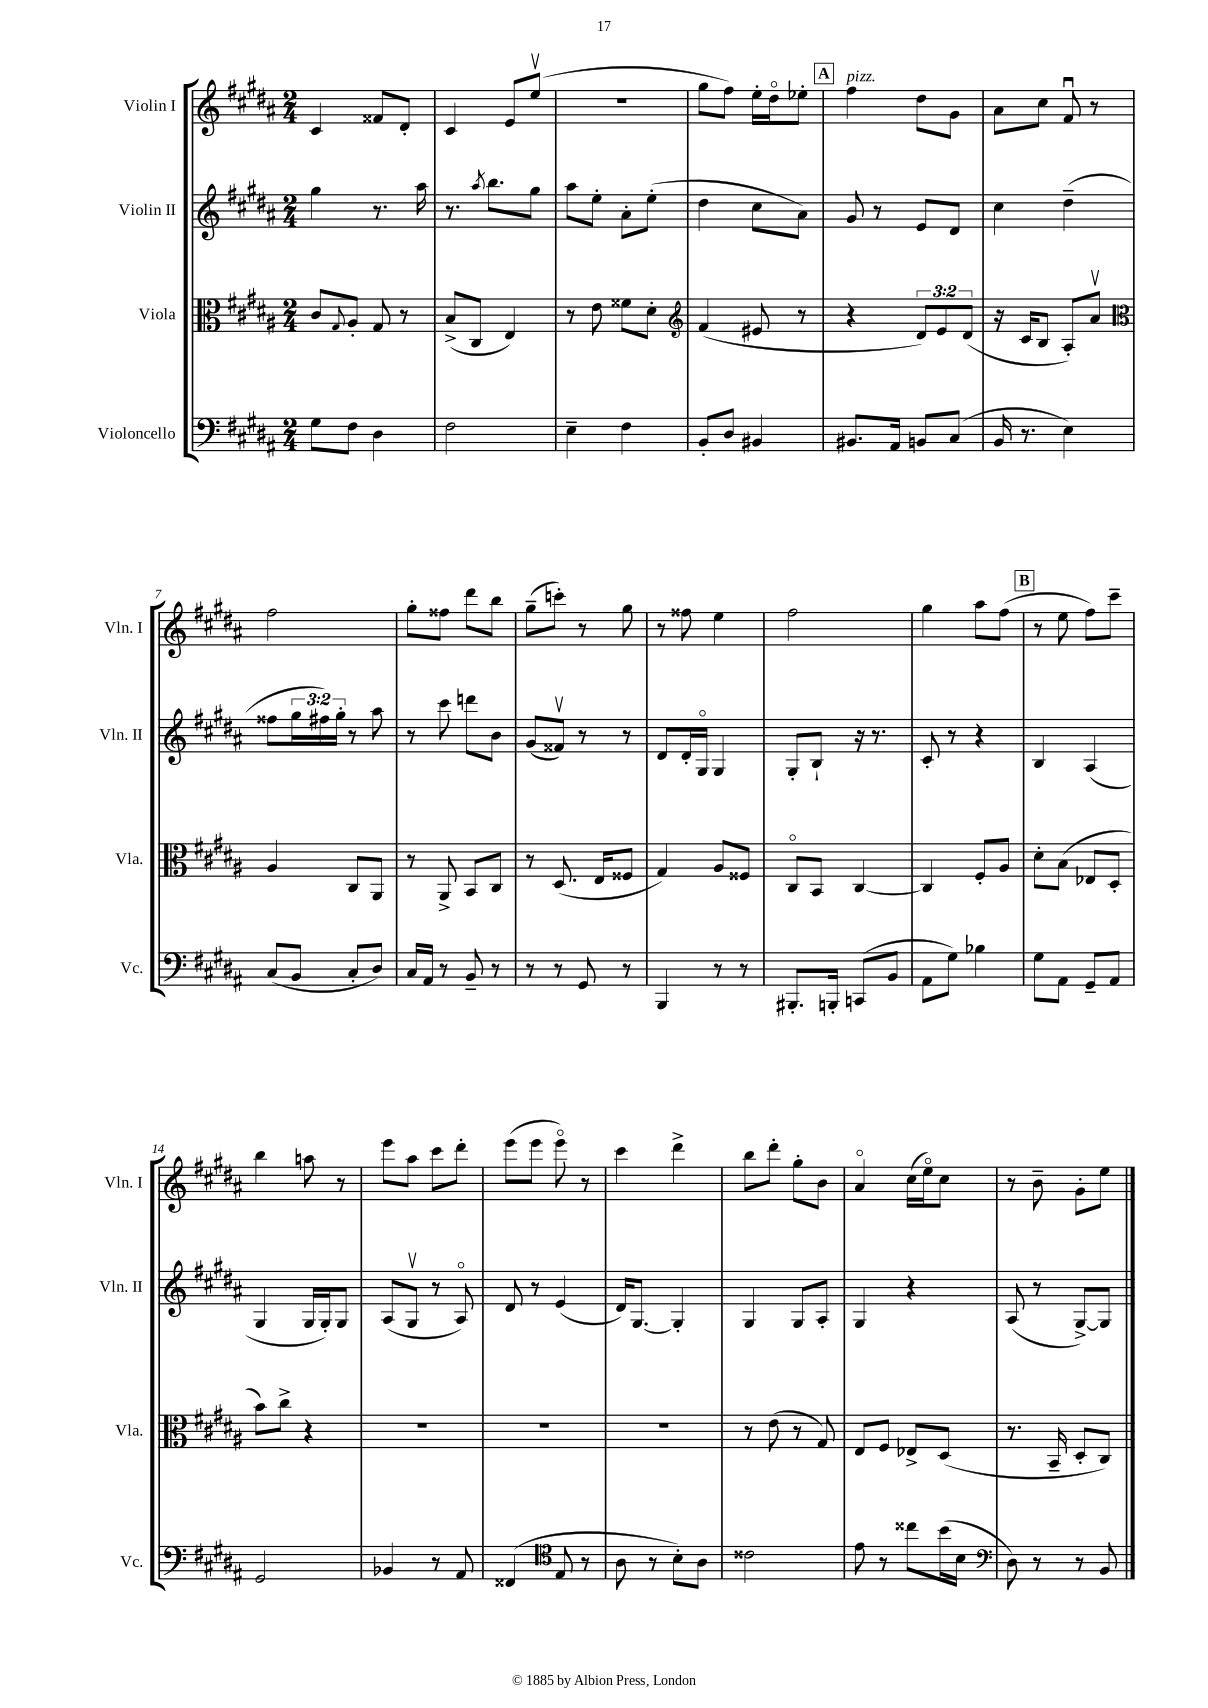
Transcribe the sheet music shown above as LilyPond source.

<<
\new StaffGroup <<
\new Staff = "s0" \with { instrumentName = "Violin I" shortInstrumentName = "Vln. I" } {
    \clef treble \key b \major \numericTimeSignature \time 2/4
    cis'4 fisis'8 dis'8-. |
    cis'4 e'8 e''8\upbow( |
    R2 |
    gis''8 fis''8) e''16-. dis''16\flageolet ees''8-. |
    \mark \markup { \box "A" } fis''4^\markup { \italic "pizz." } dis''8 gis'8 |
    ais'8 cis''8 fis'8\downbow r8 |
    fis''2 |
    gis''8-. fisis''8 dis'''8 b''8 |
    gis''8--( c'''8-.) r8 gis''8 |
    r8 fisis''8 e''4 |
    fis''2 |
    gis''4 ais''8 fis''8( |
    \mark \markup { \box "B" } r8 e''8 fis''8) cis'''8-- |
    b''4 a''8 r8 |
    e'''8 ais''8 cis'''8 dis'''8-. |
    e'''8( e'''8 e'''8\flageolet) r8 |
    cis'''4 dis'''4-> |
    b''8 dis'''8-. gis''8-. b'8 |
    ais'4\flageolet cis''16( e''16\flageolet) cis''8 |
    r8 b'8-- gis'8-. e''8 \bar "|." |
}
\new Staff = "s1" \with { instrumentName = "Violin II" shortInstrumentName = "Vln. II" } {
    \clef treble \key b \major \numericTimeSignature \time 2/4 \override Staff.TupletNumber.text = #tuplet-number::calc-fraction-text
    gis''4 r8. ais''16 |
    r8. \acciaccatura { ais''8 } b''8. gis''8 |
    ais''8 e''8-. ais'8-. e''8-.( |
    dis''4 cis''8 ais'8) |
    \mark \markup { \box "A" } gis'8 r8 e'8 dis'8 |
    cis''4 dis''4--( |
    fisis''8 \tuplet 3/2 { gis''16 fis''16) gis''16-. } r8 ais''8 |
    r8 cis'''8 d'''8 b'8 |
    gis'8( fisis'8\upbow) r8 r8 |
    dis'8 dis'16-. gis16\flageolet gis4 |
    gis8-. b8-! r16 r8. |
    cis'8-. r8 r4 |
    \mark \markup { \box "B" } b4 ais4( |
    gis4 gis16 gis16-.) gis8 |
    ais8( gis8\upbow r8 ais8\flageolet) |
    dis'8 r8 e'4( |
    dis'16) gis8.~ gis4-. |
    gis4 gis8 ais8-. |
    gis4 r4 |
    ais8( r8 gis8~->) gis8 \bar "|." |
}
\new Staff = "s2" \with { instrumentName = "Viola" shortInstrumentName = "Vla." } {
    \clef alto \key b \major \numericTimeSignature \time 2/4 \override Staff.TupletNumber.text = #tuplet-number::calc-fraction-text
    cis'8 \appoggiatura { gis8 } ais8-. gis8 r8 |
    b8->( cis8 e4) |
    r8 e'8 fisis'8 dis'8-. |
    \clef treble fis'4( eis'8 r8 |
    \mark \markup { \box "A" } r4 \tuplet 3/2 { dis'8) e'8 dis'8( } |
    r16 cis'16 b8 ais8-.) ais'8\upbow |
    \clef alto ais4 cis8 ais,8 |
    r8 ais,8-> b,8 cis8 |
    r8 dis8.( e16 fisis8 |
    gis4) ais8 fisis8 |
    cis8\flageolet b,8 cis4~ |
    cis4 fis8-. ais8 |
    \mark \markup { \box "B" } dis'8-. b8( ees8 dis8-. |
    b'8) cis''8-> r4 |
    R2 |
    R2 |
    R2 |
    r8 e'8( r8 gis8) |
    e8 fis8 ees8-> dis8( |
    r8. b,16-- dis8-. cis8) \bar "|." |
}
\new Staff = "s3" \with { instrumentName = "Violoncello" shortInstrumentName = "Vc." } {
    \clef bass \key b \major \numericTimeSignature \time 2/4
    gis8 fis8 dis4 |
    fis2 |
    e4-- fis4 |
    b,8-. dis8 bis,4 |
    \mark \markup { \box "A" } bis,8. ais,16 b,8 cis8( |
    b,16 r8. e4) |
    cis8( b,8 cis8-. dis8) |
    cis16 ais,16 r8 b,8-- r8 |
    r8 r8 gis,8 r8 |
    b,,4 r8 r8 |
    bis,,8.-. b,,16-. c,8( b,8 |
    ais,8 gis8) bes4 |
    \mark \markup { \box "B" } gis8 ais,8 gis,8-- ais,8 |
    gis,2 |
    bes,4 r8 ais,8 |
    fisis,4( \clef tenor e8 r8 |
    ais8 r8 b8-.) ais8 |
    cisis'2 |
    e'8 r8 cisis''8 b'16( b16 |
    \clef bass dis8) r8 r8 b,8 \bar "|." |
}
>>
>>
